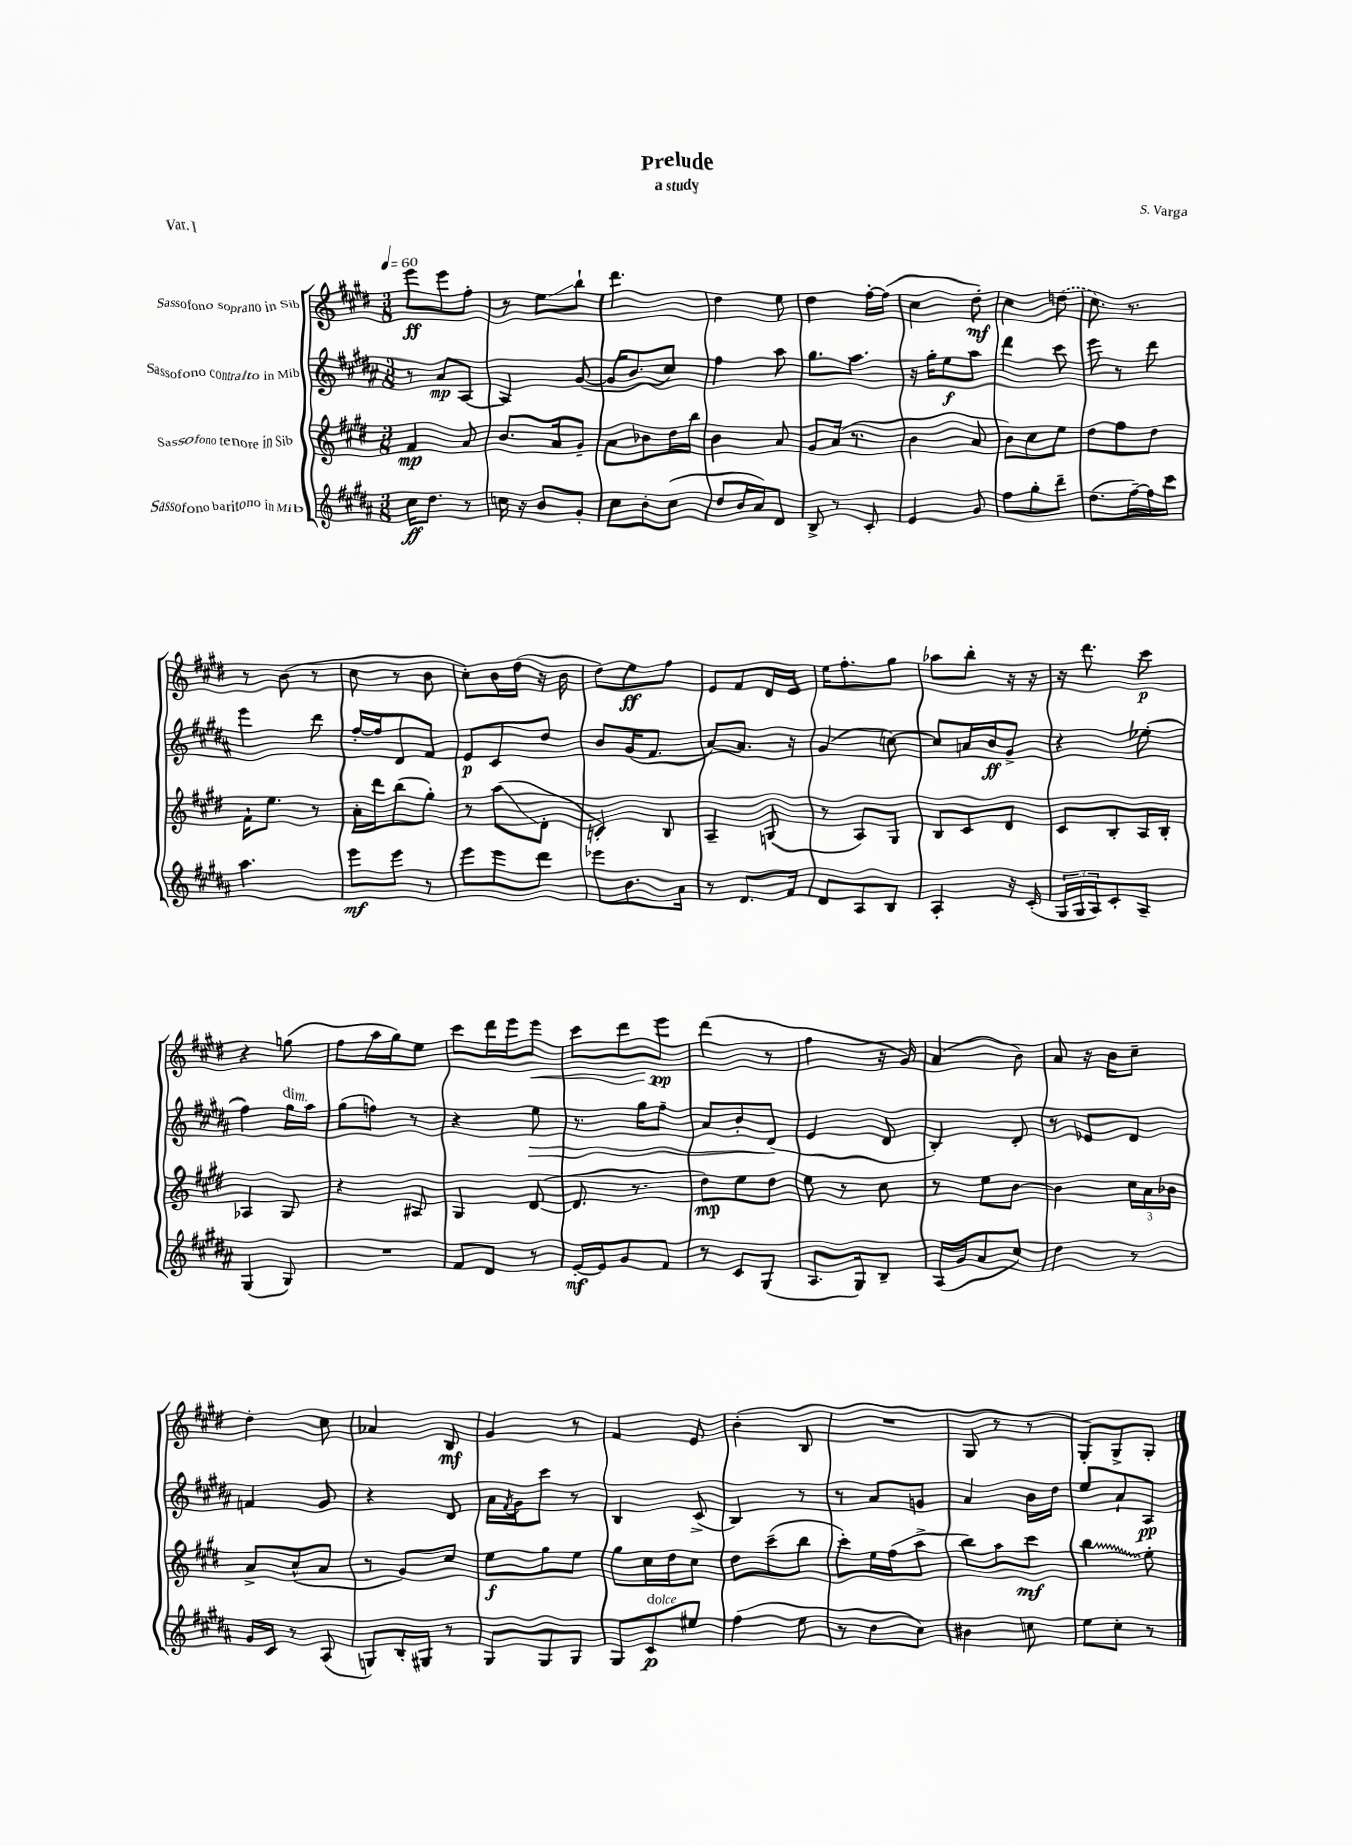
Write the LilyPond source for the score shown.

\header { title = "Prelude" composer = "S. Varga" subtitle = "a study" piece = "Var. I" }
<<
\new StaffGroup <<
\new Staff = "s0" \with { instrumentName = "Sassofono soprano in Sib" } {
    \clef treble \key e \major \numericTimeSignature \time 3/8 \tempo 4 = 60
    e'''8\ff e'''8 fis''8-. |
    r8 e''8\glissando b''8-! |
    dis'''4. |
    dis''4 e''8 |
    dis''4 fis''16~-. fis''16( |
    cis''4 dis''8-.\mf) |
    cis''4 \once \slurDashed d''8( |
    cis''8.) r8. |
    r8 b'8( r8 |
    cis''8 r8 b'8 |
    cis''8-.) b'16 dis''16( r16 b'16 |
    dis''8) e''8\ff fis''8 |
    e'8 fis'8 dis'16 e'16 |
    e''16 fis''8.-. gis''8 |
    aes''8 b''8-. r16 r16 |
    r16 dis'''8. cis'''8\p |
    r4 g''8( |
    fis''8 a''16 gis''16) e''8 |
    cis'''8 dis'''16 e'''16 e'''8\< |
    cis'''8 dis'''8 e'''8\pp\! |
    dis'''4( r8 |
    fis''4 r16 gis'16) |
    a'4( b'8) |
    a'8 r16 b'16 cis''8-- |
    dis''4-. cis''8 |
    aes'4 b8\mf |
    gis'4 r8 |
    fis'4 e'8 |
    b'4-.( b8 |
    R4. |
    gis8 r8 r8 |
    gis8-.) gis8-> gis8-. \bar "|." |
}
\new Staff = "s1" \with { instrumentName = "Sassofono contralto in Mib" } {
    \clef treble \key b \major \numericTimeSignature \time 3/8
    r8 ais'8\mp ais8~ |
    ais4 gis'8~( |
    gis'16 b'8. cis''8) |
    fis''4 ais''8 |
    gis''8. ais''8. |
    r16 gis''16-. e''8\f ais''8 |
    dis'''4 cis'''8 |
    e'''8 r8 dis'''8 |
    e'''4 dis'''8 |
    fis''16~-. fis''16 dis'8 fis'8 |
    e'8\p cis'8 dis''8 |
    b'8 gis'16( fis'8. |
    ais'8~) ais'8. r16 |
    gis'4( c''8~) |
    c''8 a'16 b'16\ff gis'8-> |
    r4 ees''8-.( |
    fis''4) gis''16^\markup { \italic "dim." } ais''16 |
    gis''8( f''8) r8 |
    r4 e''8\> |
    r8. gis''16 fis''8-- |
    ais'8 b'8-. dis'8\!( |
    e'4 dis'8 |
    b4-.) dis'8-. |
    r8 ees'8 dis'8 |
    f'4 gis'8 |
    r4 dis'8 |
    ais'16 \acciaccatura { fis'8 } gis'16 cis'''8 r8 |
    b4 cis'8->( |
    b4) r8 |
    r8 ais'8 g'8 |
    ais'4 b'16 dis''16 |
    e''8 ais'8-! ais8\pp \bar "|." |
}
\new Staff = "s2" \with { instrumentName = "Sassofono tenore in Sib" } {
    \clef treble \key e \major \numericTimeSignature \time 3/8
    fis'4\mp a'8 |
    b'8. a'16 gis'8-- |
    a'8 bes'8 dis''16 b''16 |
    b'4 a'8 |
    gis'8 a'16( r8. |
    b'4 a'8 |
    b'8) cis''8 e''8 |
    dis''8 fis''8 dis''8 |
    fis'16-! e''8. r8 |
    a'16-. dis'''16 b''8( gis''8-.) |
    r8 a''8\glissando( dis'8-. |
    c'4-.) b8 |
    a4-- g8( |
    r8 a8) gis8 |
    b8 cis'8 dis'8 |
    cis'8 b8-. a16 b16-. |
    aes4 gis8 |
    r4 ais8 |
    gis4 dis'8~( |
    dis'8. r8. |
    dis''8\mp) e''8 dis''8 |
    e''8 r8 cis''8 |
    r8 e''8 b'8~ |
    b'4 \tuplet 3/2 { cis''16 a'16 bes'16 } |
    a'8-> cis''8-^( a'8 |
    r8 gis'8) cis''8 |
    e''8\f gis''8 e''8 |
    gis''8 cis''16 dis''16 cis''8 |
    dis''8 cis'''8--( b''8 |
    cis'''8-.) e''16 fis''16( a''8-> |
    b''8) a''8 cis'''8\mf |
    \once \override Glissando.style = #'zigzag b''4\glissando e''8-. \bar "|." |
}
\new Staff = "s3" \with { instrumentName = "Sassofono baritono in Mib" } {
    \clef treble \key b \major \numericTimeSignature \time 3/8
    cis''16\ff dis''8. r8 |
    c''16 r16 b'8 gis'8-. |
    cis''8 b'8-. cis''8( |
    dis''8 b'16 ais'16) dis'8 |
    b8-> r8 cis'8-. |
    e'4 gis'8 |
    fis''8 gis''8-. dis'''8-- |
    dis''8.( fis''16~--) fis''16 cis'''16 |
    ais''4. |
    e'''8\mf e'''8 r8 |
    e'''8 e'''8 dis'''8 |
    ees'''8 b'8. ais'16 |
    r8 dis'8. fis'16 |
    dis'8 ais8 b8 |
    ais4-. r16 cis'16-.( |
    \tuplet 3/2 { gis16 gis16 ais16) } cis'8-. ais8-- |
    gis4( gis8) |
    R4. |
    fis'8 dis'8 r8 |
    e'16~-.\mf e'16 gis'8 fis'8 |
    r8 cis'8 gis8( |
    ais8. gis16) b8-- |
    ais16( gis'16 ais'8 cis''8) |
    dis''4 r8 |
    gis'16 cis'16 r8 ais8( |
    g8) b16-. gis16 r8 |
    gis8 gis8 gis8 |
    gis8 cis'8\p^\markup { \italic "dolce" } eis''8 |
    fis''4( e''8 |
    r8 dis''8 cis''8) |
    bis'4 c''8 |
    e''8 cis''8-. r8 \bar "|." |
}
>>
>>
\layout { \context { \Score \remove "Bar_number_engraver" } }
